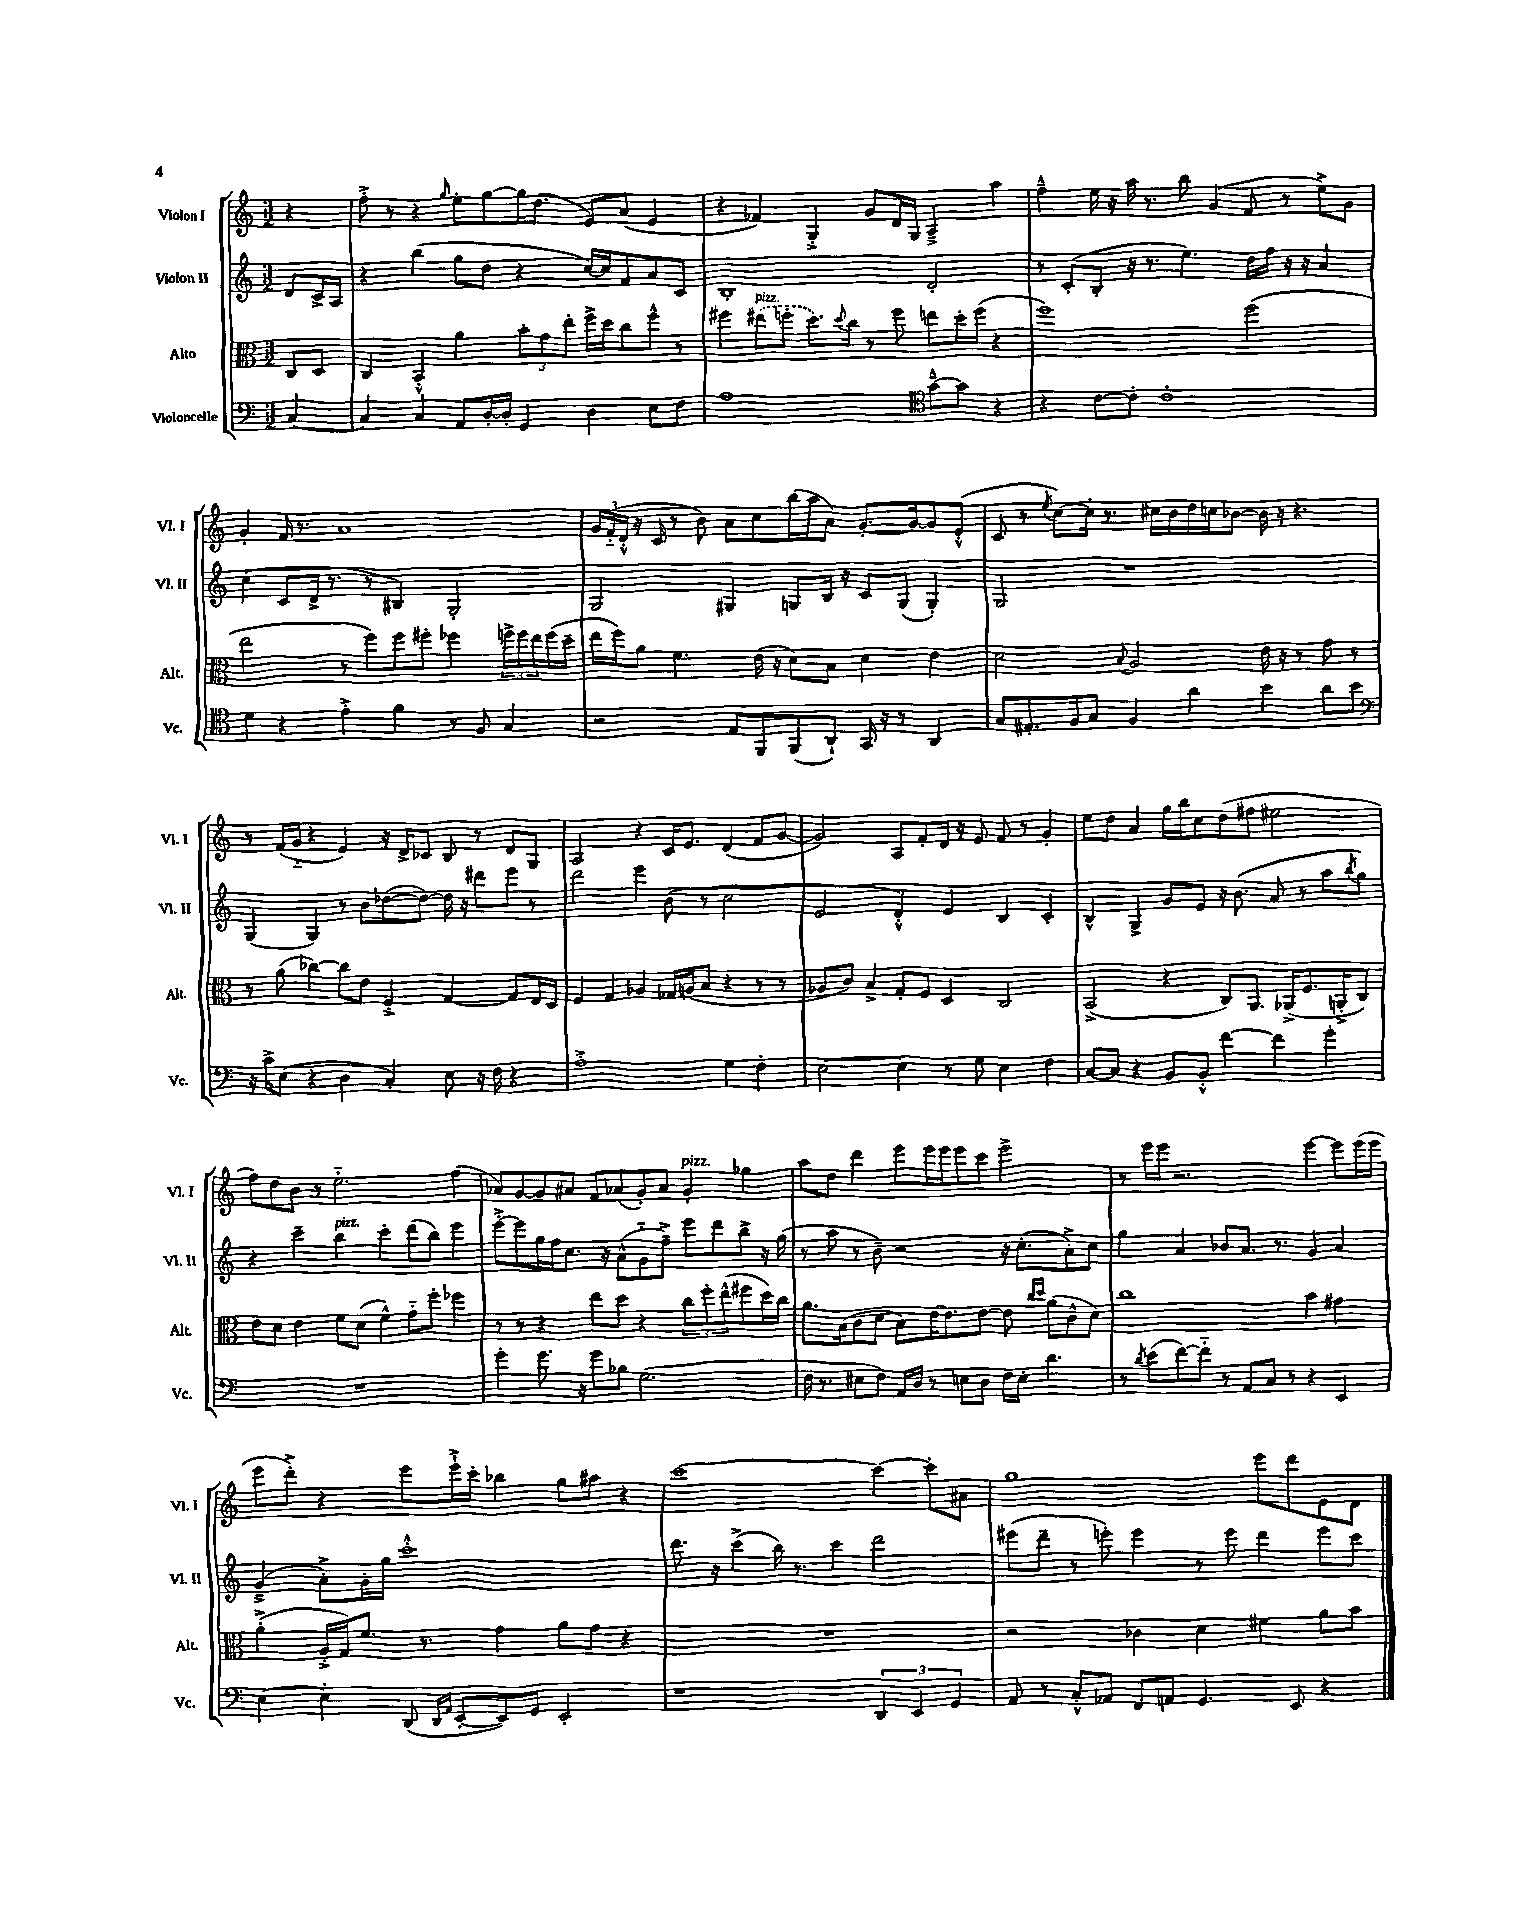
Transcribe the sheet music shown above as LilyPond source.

<<
\new StaffGroup <<
\new Staff = "s0" \with { instrumentName = "Violon I" shortInstrumentName = "Vl. I" } {
    \clef treble \key c \major \numericTimeSignature \time 3/2 \partial 4
    r4 |
    f''8-.-> r8 r4 \grace { g''16 } e''8-. g''8~ g''16 d''8.( e'8) a'8( e'4 |
    r4 fes'4) g4-.-> g'8 d'16 g16 a4---> a''4 |
    f''4---^ e''16 r16 a''16 r8. b''8 g'4( f'8 r8 e''8->) g'8 |
    g'4-. f'16 r8. a'1 |
    \tuplet 3/2 { g'16 f'16-_( d'16-.-^ } r16 c'16 r8 b'8) a'8 c''8 b''16( a''16 a'8) g'8.~-. g'16~ g'8 e'8-.-^( |
    c'8 r8 \acciaccatura { e''8 } c''8~) c''16-. r8. cis''16 b'16 d''16 c''16 bes'8~ bes'16 r16 r4. |
    r8 f'16( g'16-_ r4 e'4) r16 d'16-> ces'8 b8 r8 d'8 g8 |
    a2 r4 c'16 e'8. d'4( f'8 g'8~ |
    g'2) a8 f'8-. d'16 r16 e'8 f'8 r8 g'4-. |
    e''8 d''8 a'4 g''16 b''16 c''8 d''8( fis''8 eis''2 |
    f''8) d''8 b'8 r8 e''2.-_ f''4( |
    aes'8) g'8~ g'8 ais'8 f'8 aes'8( g'8-.) aes'8 g'4-.^\markup { \italic "pizz." } ges''4 |
    a''8 d''8 d'''4 e'''8 e'''16 e'''16 e'''8 c'''8 e'''2-> |
    r8 e'''16 e'''16 r2. e'''4~ e'''8 e'''16( e'''16 |
    e'''8 d'''8-.->) r4 e'''8 e'''16-!-> c'''16-. bes''4 g''8 ais''8 r4 |
    c'''1~ c'''4~ c'''8-. ais'8 |
    g''1 e'''8 d'''8 e'8 d'8 \bar "|." |
}
\new Staff = "s1" \with { instrumentName = "Violon II" shortInstrumentName = "Vl. II" } {
    \clef treble \key c \major \numericTimeSignature \time 3/2 \partial 4
    d'8 c'16-> a16 |
    r4 b''4( g''8 d''8 r4 c''16~) c''16 f'8 a'8 c'8 |
    b1-. d'2-. |
    r8 c'8-.( b8-. r16 r8. e''4.) d''16 f''16 r16 r16 a'4 |
    c''4( c'8 d'16-> r8. r8 bis4) g2-. |
    g2 gis4 g8 b16 r16 c'8 g8( g4-.) |
    g2 r1 |
    g4( g4) r8 b'8 des''8~( des''8~) des''16 r16 dis'''8 e'''8 r8 |
    d'''2 e'''4 b'8( r8 c''2 |
    e'2 d'4-.-^) e'4 b4 c'4-. |
    b4-^ g4-> g'8 e'8 r16 b'8.( a'8 r8 a''8 \acciaccatura { b''8 } g''8) |
    r4 c'''4-- b''4^\markup { \italic "pizz." } c'''4-. d'''8( b''8) e'''4 |
    e'''8~-.-> e'''8 g''16 f''16 c''8. r16 a'8-^( g'8-_ f''8--->) e'''8 d'''8 b''8-> r16 g''16( |
    r8 a''8 r8 b'8--) r2 r16 c''8.-.( a'8-.->) c''8 |
    g''4 a'4 bes'8 a'8. r8. g'4 a'4 |
    g'4--->( a'8-.->) g'16-. g''16 c'''1-.-^ |
    d'''8. r16 c'''4->( b''16) r8. c'''4 d'''2 |
    eis'''8( d'''8-- r8 e'''8-.) e'''4 r8 e'''8 d'''4 e'''8 c'''8 \bar "|." |
}
\new Staff = "s2" \with { instrumentName = "Alto" shortInstrumentName = "Alt." } {
    \clef alto \key c \major \numericTimeSignature \time 3/2 \partial 4
    c8 d8 |
    c4 b,4-.-^ a'4 \tuplet 3/2 { b'8-. g'8 e''8-. } f''16-> d''16 c''8 f''8-^ r8 |
    fis''4 \once \slurDashed eis''8^\markup { \italic "pizz." }( f''8-. d''8.) \appoggiatura { d''8 } c''16 r8 f''8 e''8 d''16-. f''16( r4 |
    f''1) f''2( |
    e''2 r8 f''8) f''8 fis''8-. fes''4 \tuplet 3/2 { f''16-> f''16 e''16 } f''16( d''16-- |
    e''16 f''16) a'8 f'4. e'16( r16 d'8) b8 d'4 e'4 |
    d'2 \appoggiatura { b8 } a2 e'16 r16 r8 g'8 r8 |
    r8 a'8( ces''4~) ces''8 e'8 f4-.-> g4~ g8 e16 d16 |
    f4 g4 aes4 ges16 a16( b8 r4 r8 r8 |
    aes8 c'8) b4-> g8-. f8 d4 c2 |
    b,2->( r4 c8) a,8. aes,16->( f8. a,16-.-> c8) |
    e'8 d'8 e'4 f'8 d'8( f'4-^) g'8-_ f''8-. fes''4 |
    r8 r8 r4 e''8 d''8 r4 \tuplet 3/2 { c''8 f''8-. e''8-^( } fis''8 d''16) c''16 |
    a'8. b16( c'8 d'8 b8) e'16~ e'8. e'8~ e'8 \grace { c''16 d''16 } a'8( c'8-^ d'8) |
    c''1 b'4 gis'4 |
    a'4-.->( a16-.-> g16) f'8. r8. g'4 a'8 g'8 r4 |
    R1. |
    r2 ces'4 d'4 fis'4 a'8 b'8 \bar "|." |
}
\new Staff = "s3" \with { instrumentName = "Violoncelle" shortInstrumentName = "Vc." } {
    \clef bass \key c \major \numericTimeSignature \time 3/2 \partial 4
    c4~ |
    c4 c4 a,8 d16~-. d16-. g,4 d4 e8 f8 |
    a1 \clef tenor g'8~---^ g'8 r4 |
    r4 c'8~ c'8-. c'1-. |
    d'4 r4 e'4-.-> f'4 r8 f8 g4 |
    r2 e8 f,8 f,8( a,8-!) g,16 r16 r8 a,4 |
    g8 eis8.-. f16 g8 f4 a'4 b'4 a'8 b'8 |
    \clef bass r16 c'16-> e8( r4 d4 c4-.) e8 r16 f16 r4 |
    a1-.-> g4 f4-. |
    e2~ e4 r8 g8 e4 f4 |
    c8~ c8 r4 b,8 b,8-.-^ f'4~ f'4 g'4-. |
    R1. |
    g'4-. g'8. r16 g'8 bes8 g2.( |
    f16 r8. eis8 f8) a,16 d16 r8 e8 d8 f16 e16-. d'4. |
    r8 \acciaccatura { d'8 } e'8( f'8~) f'8-_ r8 a,8 c8 r8 r4 e,4 |
    e4~ e4-. d,8( \grace { d,16 a,16 } e,8~-. e,8) g,8 e,2-. |
    r1 \tuplet 3/2 { d,4 e,4 g,4 } |
    a,8 r8 c8-.-^ aes,8 f,8 a,8 g,4. e,8 r4 \bar "|." |
}
>>
>>
\layout { \context { \Score \remove "Bar_number_engraver" } }
